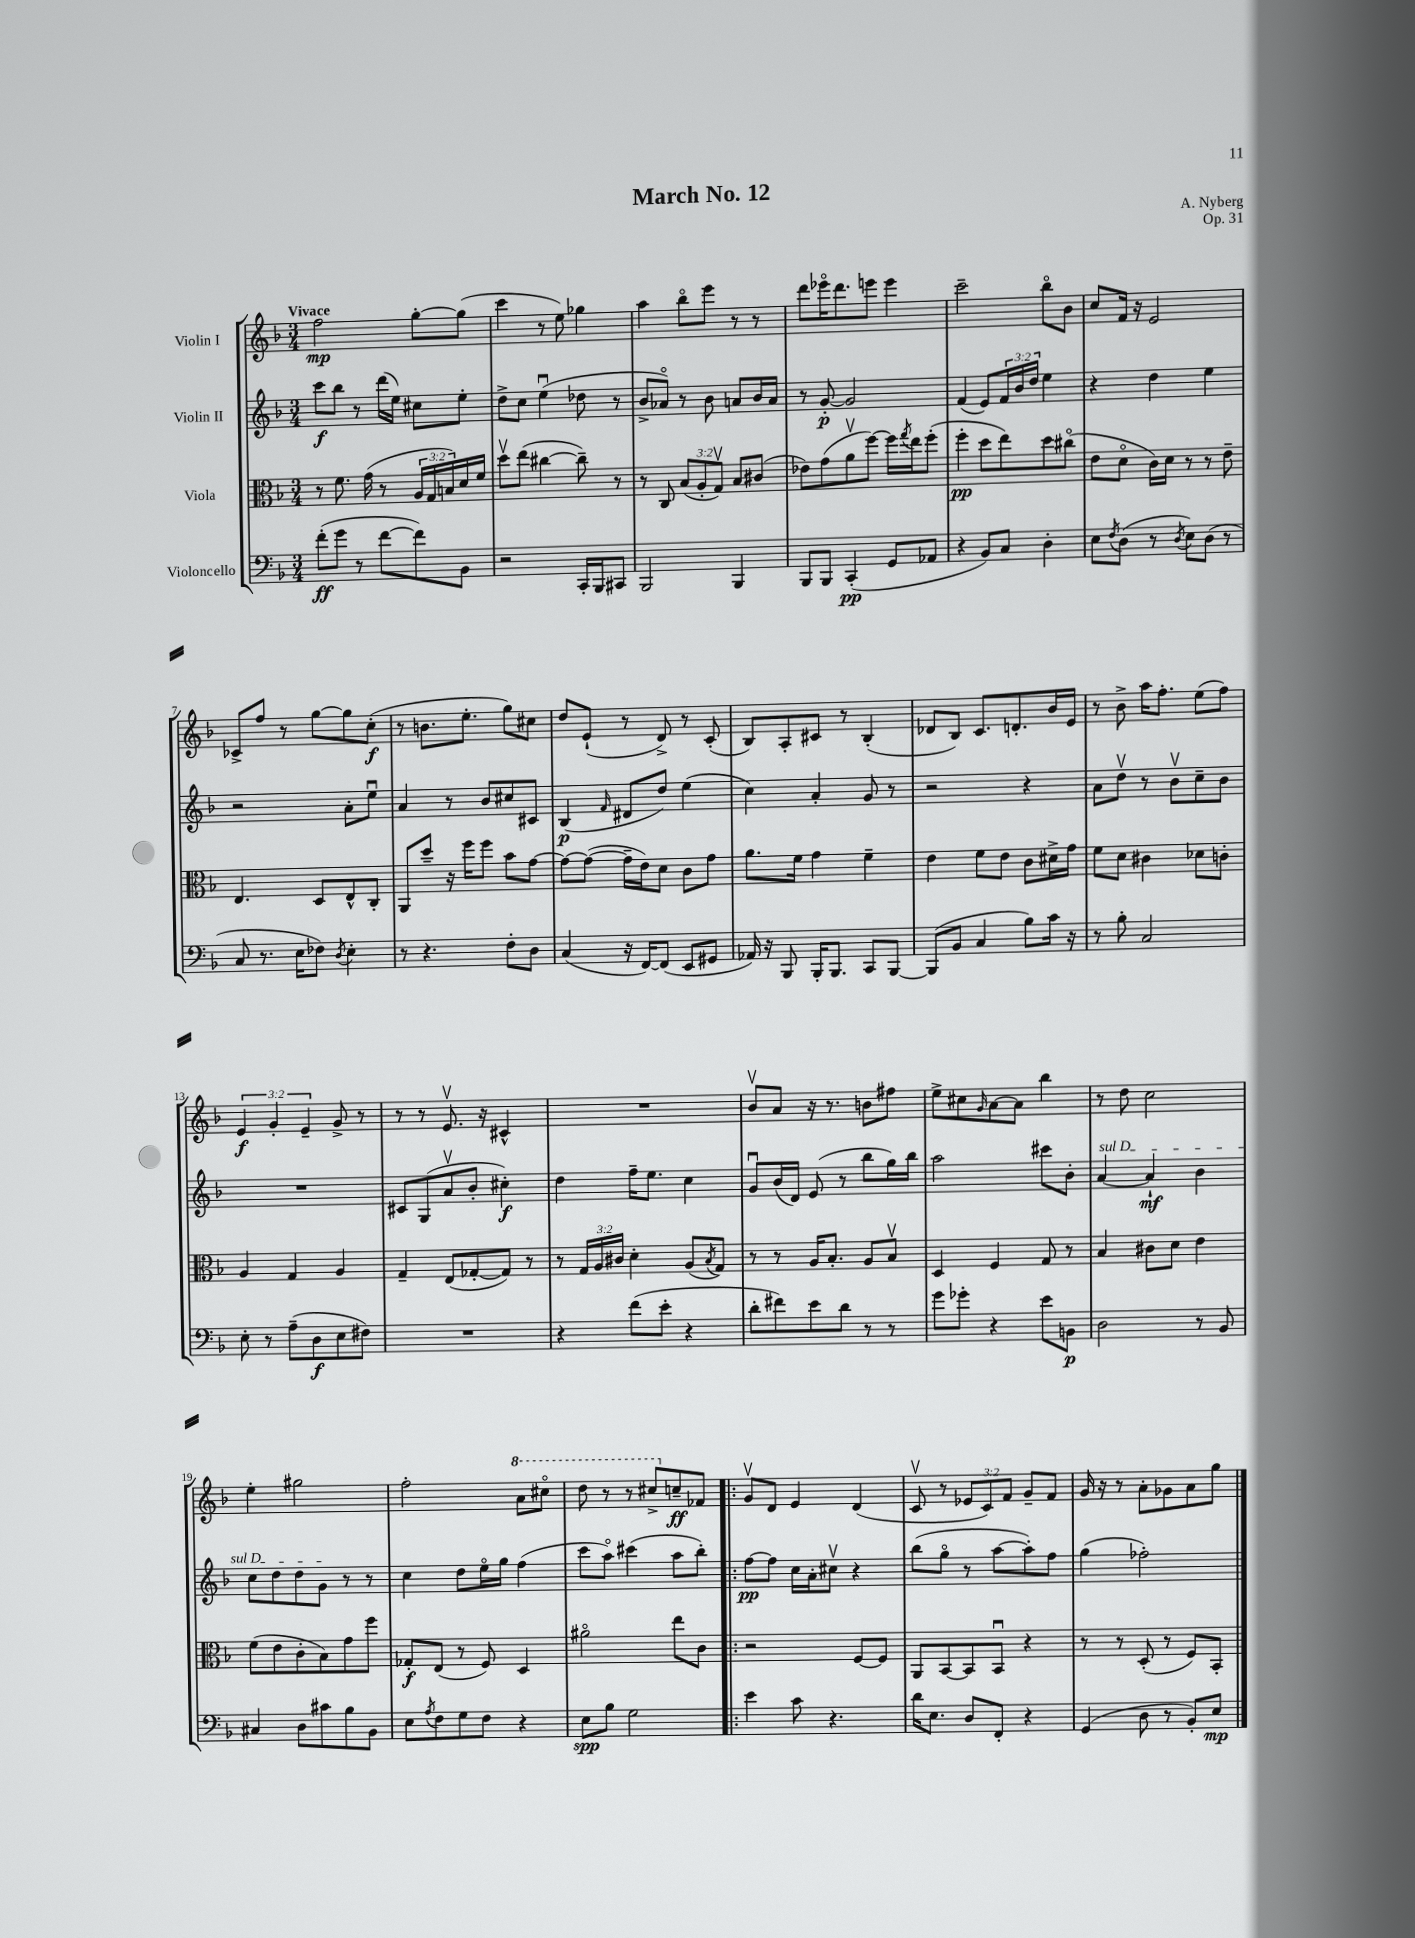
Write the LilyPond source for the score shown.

\header { title = "March No. 12" composer = "A. Nyberg" opus = "Op. 31" }
<<
\new StaffGroup <<
\new Staff = "s0" \with { instrumentName = "Violin I" } {
    \clef treble \key f \major \numericTimeSignature \time 3/4 \override Staff.TupletNumber.text = #tuplet-number::calc-fraction-text \tempo "Vivace"
    f''2\mp g''8~-. g''8( |
    c'''4 r8 e''8) ges''4 |
    a''4 bes''8\flageolet e'''8 r8 r8 |
    d'''8 ees'''16\flageolet d'''8. e'''8 e'''4 |
    c'''2-- bes''8\flageolet bes'8 |
    c''8 f'16 r16 e'2 |
    ces'8-> f''8 r8 g''8~ g''8 c''8-.\f( |
    r8 b'8. e''8.-. g''8) cis''8 |
    d''8 e'8-!( r8 d'8->) r8 c'8-.( |
    bes8) a8-. cis'8 r8 bes4-.( |
    des'8 bes8) c'8. d'8.-. bes'16 e'16 |
    r8 bes'8-> a''16 f''8.-. e''8( f''8) |
    \tuplet 3/2 { e'4\f g'4-. e'4-- } g'8-> r8 |
    r8 r8 e'8.\upbow r16 cis'4-^ |
    R2. |
    bes'8\upbow a'8 r16 r8. b'8 fis''8 |
    e''8-> cis''8 \grace { g'16 } a'8~ a'8 bes''4 |
    r8 d''8 c''2 |
    e''4-. gis''2 |
    f''2-. \ottava #1 a''8 cis'''8\flageolet |
    d'''8 r8 r8 cis'''8-> \ottava #0 c''!8--\ff fes'8 |
    \bar ".|:" g'8\upbow d'8 e'4 d'4( |
    c'8\upbow r8 \tuplet 3/2 { ees'8 c'8) f'8 } g'8-- f'8 |
    g'16 r16 r8 a'8-. ges'8 a'8 g''8 \bar "|." |
}
\new Staff = "s1" \with { instrumentName = "Violin II" } {
    \clef treble \key f \major \numericTimeSignature \time 3/4 \override Staff.TupletNumber.text = #tuplet-number::calc-fraction-text
    c'''8\f bes''8 r8 d'''16( e''16) cis''8 e''8-. |
    d''8-> c''8 e''4\downbow( des''8 r8 |
    bes'8-> aes'8\flageolet) r8 bes'8 a'8 bes'16 a'16 |
    r8 g'8~-.\p g'2 |
    f'4( e'8) \tuplet 3/2 { f'16 bes'16 d''16 } e''4 |
    r4 d''4 e''4 |
    r2 a'8-. e''8\downbow |
    a'4 r8 bes'8 cis''8 cis'8 |
    bes4\p( \grace { f'16 } dis'8 d''8) e''4( |
    c''4) a'4-. g'8 r8 |
    r2 r4 |
    a'8 d''8\upbow r8 bes'8\upbow c''8-- bes'8 |
    R2. |
    cis'8 g8( a'8\upbow bes'8-. cis''4-.\f) |
    d''4 f''16-- e''8. c''4 |
    g'8\downbow bes'16( d'16) e'8( r8 bes''8 g''16) bes''16 |
    a''2 cis'''8 bes'8-. |
    \once \override TextSpanner.bound-details.left.text = \markup { \italic "sul D" } a'4~\startTextSpan a'4-!\mf bes'4 |
    c''8 d''8 d''8 g'8\stopTextSpan r8 r8 |
    c''4 d''8 e''16\flageolet g''16 f''4( |
    c'''8 a''8\flageolet) cis'''4( a''8 bes''8-.) |
    \bar ".|:" f''8~\pp f''8 c''16 a'16-. cis''8\upbow r4 |
    bes''8( g''8\flageolet r8 a''8~ a''8-.) f''8 |
    g''4( fes''2-.) \bar "|." |
}
\new Staff = "s2" \with { instrumentName = "Viola" } {
    \clef alto \key f \major \numericTimeSignature \time 3/4 \override Staff.TupletNumber.text = #tuplet-number::calc-fraction-text
    r8 f'8. g'16( r8 \tuplet 3/2 { a16 g16 b16) } d'16 f'16 |
    d''8\upbow e''8( cis''4~ cis''8--) r8 |
    r8 c8 \tuplet 3/2 { bes8( a8-. g8\upbow) } bes8 cis'8( |
    ees'8) g'8( a'8\upbow f''8~) f''16 \acciaccatura { g''8 } e''16 f''8-.( |
    f''4-.\pp d''8 e''8) d''8 cis''8\flageolet( |
    e'8 d'8\flageolet c'16) d'16 r8 r8 e'8-- |
    e4. d8 e8-^ c8-. |
    a,8 d''8-- r16 f''16 f''8 bes'8 g'8~ |
    g'8~ g'8~( g'16-- e'16) d'8 c'8 g'8 |
    a'8. f'16 g'4 f'4-- |
    e'4 f'8 e'8 c'8 dis'16-> g'16 |
    f'8 d'8 cis'4 des'8 c'8-. |
    a4 g4 a4 |
    g4-- e8( ges8~-. ges8) r8 |
    r8 \tuplet 3/2 { g16 a16 cis'16 } d'4-. a8( \acciaccatura { bes8 } g8) |
    r8 r8 a16 bes8.-. a8 bes8\upbow |
    d4 f4 g8 r8 |
    bes4 cis'8 d'8 e'4 |
    f'8( e'8 c'8-. bes8) g'8 f''8 |
    ges8-.\f e8( r8 f8) d4 |
    ais'2\flageolet e''8 c'8 |
    \bar ".|:" r2 f8~ f8 |
    a,8 bes,8~ bes,8 bes,8\downbow r4 |
    r8 r8 d8-.( r8 f8) bes,8-. \bar "|." |
}
\new Staff = "s3" \with { instrumentName = "Violoncello" } {
    \clef bass \key f \major \numericTimeSignature \time 3/4
    f'8-.\ff( g'8 r8 f'8~ f'8) bes,8 |
    r2 c,16-. bes,,16 cis,8 |
    bes,,2 bes,,4 |
    bes,,8 bes,,8 c,4-.\pp( g,8 aes,8 |
    r4 bes,8) c8 d4-. |
    e8 \acciaccatura { f8 } d8( r8 \acciaccatura { d8 } e8) d8( r8 |
    c8 r8. e16 fes8) \acciaccatura { d8 } e4-. |
    r8 r4. f8-. d8 |
    c4( r16 f,16~) f,8( e,8 gis,8 |
    aes,16) r16 bes,,8 bes,,16-. bes,,8. c,8 bes,,8~ |
    bes,,8( bes,8 c4 bes8) c'16 r16 |
    r8 bes8-. c2 |
    e8-. r8 a8--( d8\f e8 fis8) |
    R2. |
    r4 f'8( e'8-. r4 |
    d'8-. fis'8) e'8 d'8 r8 r8 |
    g'8 ges'8-. r4 e'8 b,8\p |
    d2 r8 bes,8 |
    cis4 d8 cis'8 bes8 bes,8 |
    e8 \acciaccatura { a8 } f8 g8 f8 r4 |
    e8\spp bes8 g2 |
    \bar ".|:" e'4 c'8 r4. |
    d'16 e8. d8 f,8-. r4 |
    g,4( d8 r8 bes,8-.) e8\mp \bar "|." |
}
>>
>>
